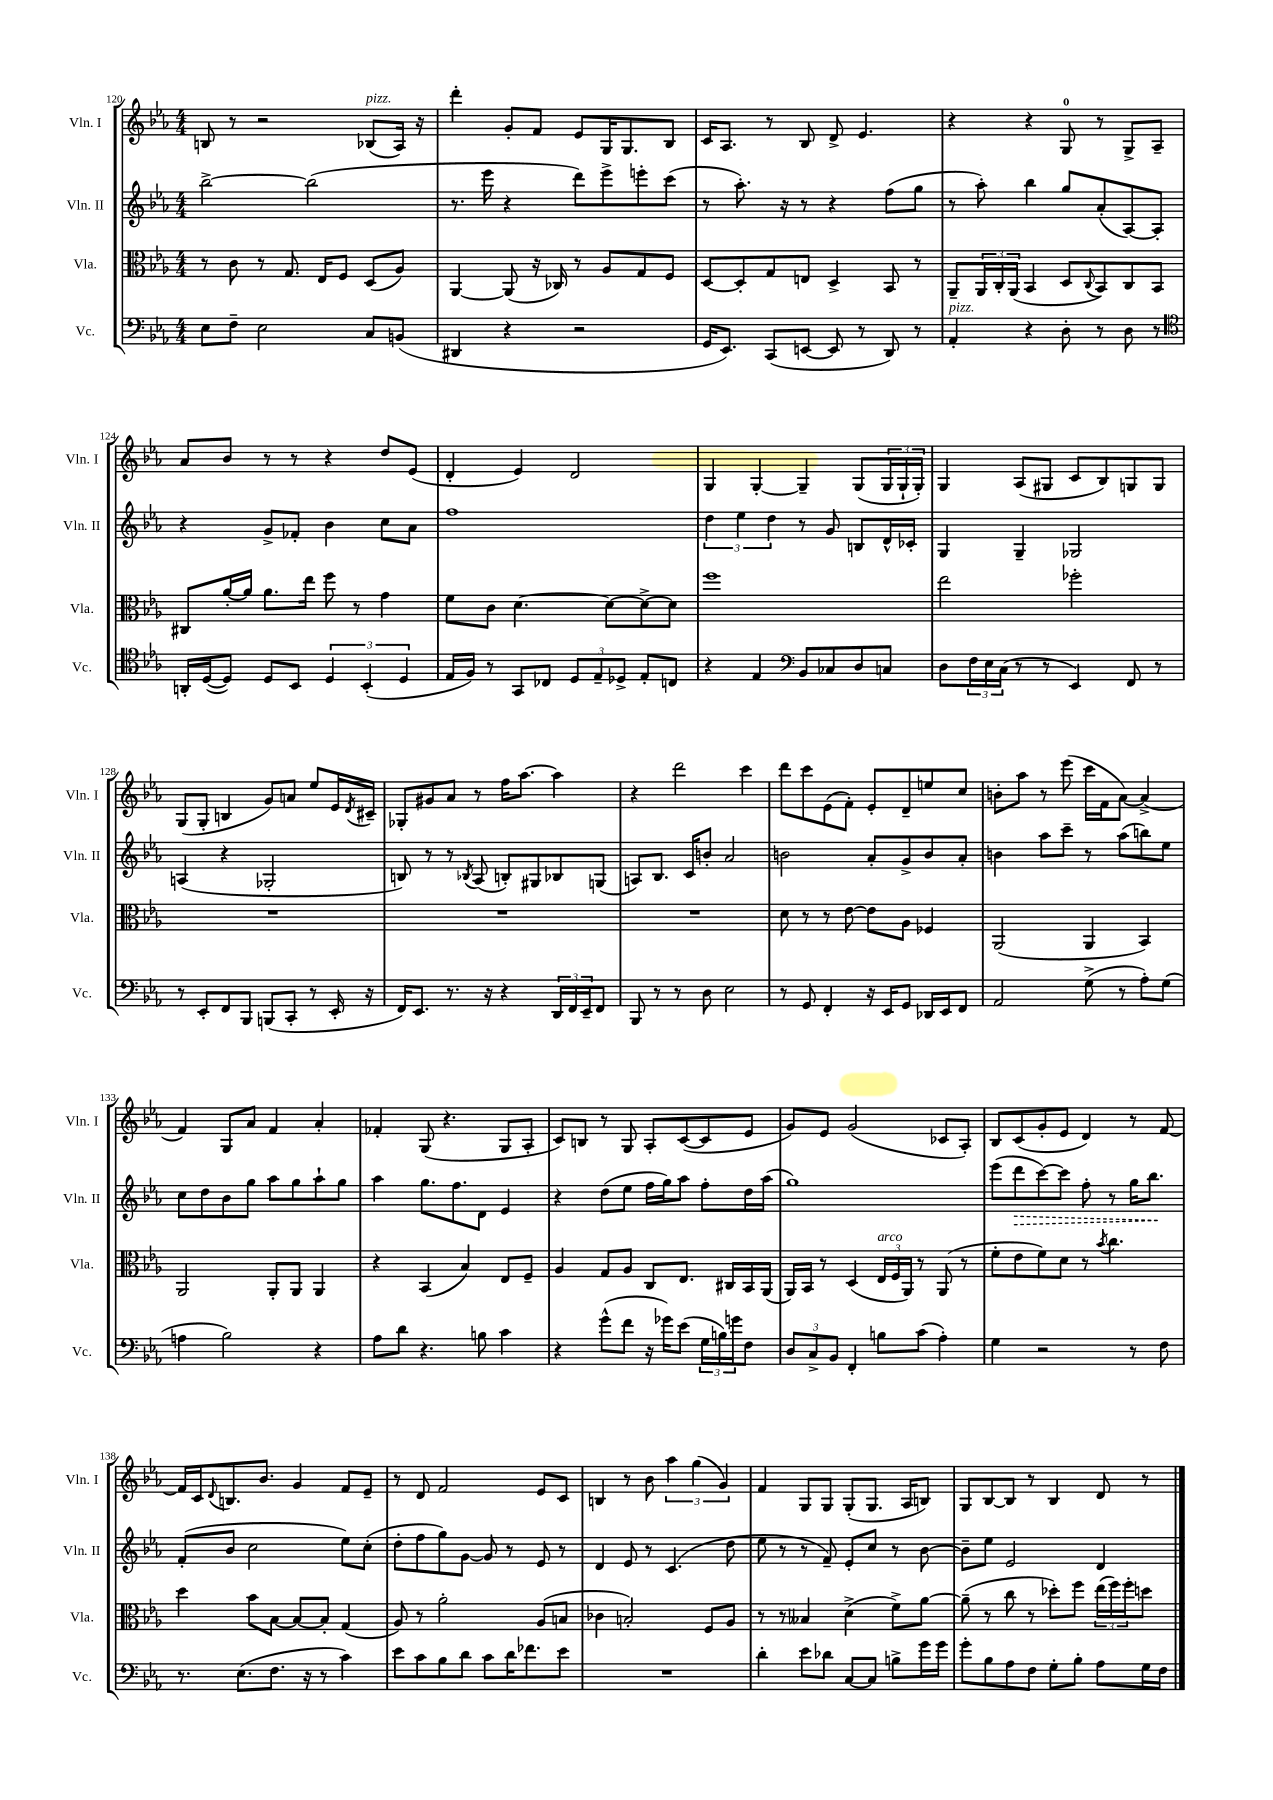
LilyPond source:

<<
\new StaffGroup <<
\new Staff = "s0" \with { instrumentName = "Vln. I" shortInstrumentName = "Vln. I" } {
    \clef treble \key ees \major \numericTimeSignature \time 4/4
    b8 r8 r2 bes8^\markup { \italic "pizz." }( aes16) r16 |
    d'''4-. g'8-. f'8 ees'8 g16 g8. bes8 |
    c'16 aes8. r8 bes8 d'8-> ees'4. |
    r4 r4 g8-0 r8 g8-> aes8-- |
    aes'8 bes'8 r8 r8 r4 d''8 ees'8( |
    d'4-. ees'4) d'2 |
    g4 g4~-. g4-- g8( \tuplet 3/2 { g16 g16-! g16-.) } |
    g4 aes8( gis8 c'8 bes8) g8 g8 |
    g8( g8-. b4 g'8) a'8 ees''8 ees'16 \acciaccatura { d'8 } cis'16-- |
    ges8-. gis'8 aes'8 r8 f''16 aes''8.~ aes''4 |
    r4 d'''2 c'''4 |
    d'''8 c'''8 ees'8( f'8-.) ees'8-. d'8-- e''8 c''8 |
    b'8-. aes''8 r8 ees'''8( c'''16 f'16 aes'8~) aes'4->( |
    f'4) g8 aes'8 f'4 aes'4-. |
    fes'4-. g8( r4. g8 aes8-. |
    c'8) b8 r8 g8 aes8-. c'8~( c'8 ees'8 |
    g'8) ees'8 g'2( ces'8 aes8-.) |
    bes8 c'8( g'8-. ees'8 d'4) r8 f'8~ |
    f'16 c'16 \appoggiatura { d'8 } b8. bes'8. g'4 f'8 ees'8-- |
    r8 d'8 f'2 ees'8 c'8 |
    b4 r8 bes'8 \tuplet 3/2 { aes''4 g''4( g'4) } |
    f'4 g8 g8 g8-.( g8. aes16 b8) |
    g8 bes8~ bes8 r8 bes4 d'8 r8 \bar "|." |
}
\new Staff = "s1" \with { instrumentName = "Vln. II" shortInstrumentName = "Vln. II" } {
    \clef treble \key ees \major \numericTimeSignature \time 4/4
    bes''2~-> bes''2( |
    r8. ees'''16 r4 d'''8) ees'''8-> e'''8-. c'''8( |
    r8 aes''8.-.) r16 r8 r4 f''8( g''8 |
    r8 aes''8-.) bes''4 g''8 aes'8-.( aes8~) aes8-. |
    r4 g'8-> fes'8-. bes'4 c''8 aes'8 |
    f''1 |
    \tuplet 3/2 { d''4 ees''4 d''4 } r8 g'8 b8 d'16-^ ces'16-. |
    g4 g4-- ges2 |
    a4( r4 ges2-. |
    b8) r8 r8 \acciaccatura { bes8 } aes8( b8-.) gis8 bes8 g8( |
    a8) bes8. c'16 b'8-. aes'2 |
    b'2 aes'8-. g'8-> b'8 aes'8-. |
    b'4 aes''8 c'''8-- r8 aes''8( b''8) ees''8 |
    c''8 d''8 bes'8 g''8 aes''8 g''8 aes''8-! g''8 |
    aes''4 g''8. f''8. d'8 ees'4 |
    r4 d''8( ees''8 f''16 g''16) aes''8 f''8-. d''16 aes''16( |
    g''1) |
    ees'''8( \once \override Hairpin.style = #'dashed-line d'''8\> c'''8~) c'''8 f''8-. r8 g''16 bes''8.\! |
    f'8-.( bes'8 c''2 ees''8) c''8-.( |
    d''8-. f''8 g''8) g'8~ g'8 r8 ees'8 r8 |
    d'4 ees'8 r8 c'4.( d''8 |
    ees''8 r8 r8 f'8--) ees'8-. c''8 r8 bes'8~ |
    bes'8-- ees''8 ees'2 d'4 \bar "|." |
}
\new Staff = "s2" \with { instrumentName = "Vla." shortInstrumentName = "Vla." } {
    \clef alto \key ees \major \numericTimeSignature \time 4/4
    r8 c'8 r8 g8. ees16 f8 d8( aes8) |
    aes,4~ aes,8( r16 ces16) r8 aes8 g8 f8 |
    d8~ d8-. g8 e8 d4-> bes,8 r8 |
    aes,8-- \tuplet 3/2 { aes,16 c16-. aes,16( } bes,4 d8 \appoggiatura { c8 } bes,8) c8 bes,8 |
    cis8 aes'16~-. aes'16 aes'8. ees''16 f''8 r8 g'4 |
    f'8 c'8 d'4.~ d'8~ d'8~-> d'8 |
    f''1 |
    ees''2 fes''2-. |
    R1 |
    R1 |
    R1 |
    d'8 r8 r8 ees'8~ ees'8 aes8 fes4 |
    aes,2( aes,4 bes,4) |
    aes,2 aes,8-. aes,8 aes,4 |
    r4 bes,4( bes4) ees8 f8-- |
    aes4 g8 aes8 c8 ees8. cis16 bes,16 aes,16( |
    aes,16) bes,16 r8 d4( \tuplet 3/2 { ees16^\markup { \italic "arco" } f16 aes,16) } r8 aes,8( r8 |
    f'8-. ees'8 f'8) d'8 r8 \acciaccatura { bes'8 } c''4. |
    d''4 bes'8 bes8~ bes8~ bes8-. g4( |
    aes8) r8 aes'2-. aes8( b8 |
    ces'4 b2-.) f8 aes8 |
    r8 r8 beses4 d'4->( f'8->) aes'8~ |
    aes'8--( r8 c''8 r8 des''8-.) f''8 \tuplet 3/2 { ees''16( f''16) f''16-. } d''8 \bar "|." |
}
\new Staff = "s3" \with { instrumentName = "Vc." shortInstrumentName = "Vc." } {
    \clef bass \key ees \major \numericTimeSignature \time 4/4
    ees8 f8-- ees2 c8 b,8( |
    dis,4 r4 r2 |
    g,16 ees,8.) c,8( e,8~ e,8 r8 d,8) r8 |
    aes,4-.^\markup { \italic "pizz." } r4 d8-. r8 d8 r8 |
    \clef tenor a,16-. d16~( d8) d8 bes,8 \tuplet 3/2 { d4 bes,4-.( d4 } |
    ees16 f16) r8 g,8 ces8 \tuplet 3/2 { d8 ees8-- des8-> } ees8-. c8 |
    r4 ees4 \clef bass bes,8 ces8 d8 c8 |
    d8 \tuplet 3/2 { f16 ees16 c16( } r8 r8 ees,4) f,8 r8 |
    r8 ees,8-. f,8 bes,,8 b,,8( c,8-. r8 ees,16-. r16 |
    f,16) ees,8. r8. r16 r4 \tuplet 3/2 { d,16 f,16 ees,16-- } f,8 |
    bes,,8 r8 r8 d8 ees2 |
    r8 g,8 f,4-. r16 ees,16 g,8 des,16 ees,16 f,8 |
    aes,2 g8->( r8 aes8-.) g8( |
    a4 bes2) r4 |
    aes8 d'8 r4. b8 c'4 |
    r4 g'8-^( f'8 r16 ges'16) ees'8( \tuplet 3/2 { g16 b16) g'16 } f8 |
    \tuplet 3/2 { d8 c8-> bes,8 } f,4-. b8 c'8( aes4-.) |
    g4 r2 r8 f8 |
    r8. ees8.( f8. r16 r8 c'4) |
    ees'8 c'8 bes8 d'8 c'8 d'16 fes'8. ees'8 |
    R1 |
    d'4-. ees'8 des'8 c8~ c8 b8-> g'16 g'16 |
    g'8-. bes8 aes8 f8 g8-. bes8-. aes8 g16 f16 \bar "|." |
}
>>
>>
\layout { \context { \Score currentBarNumber = #120 } }
